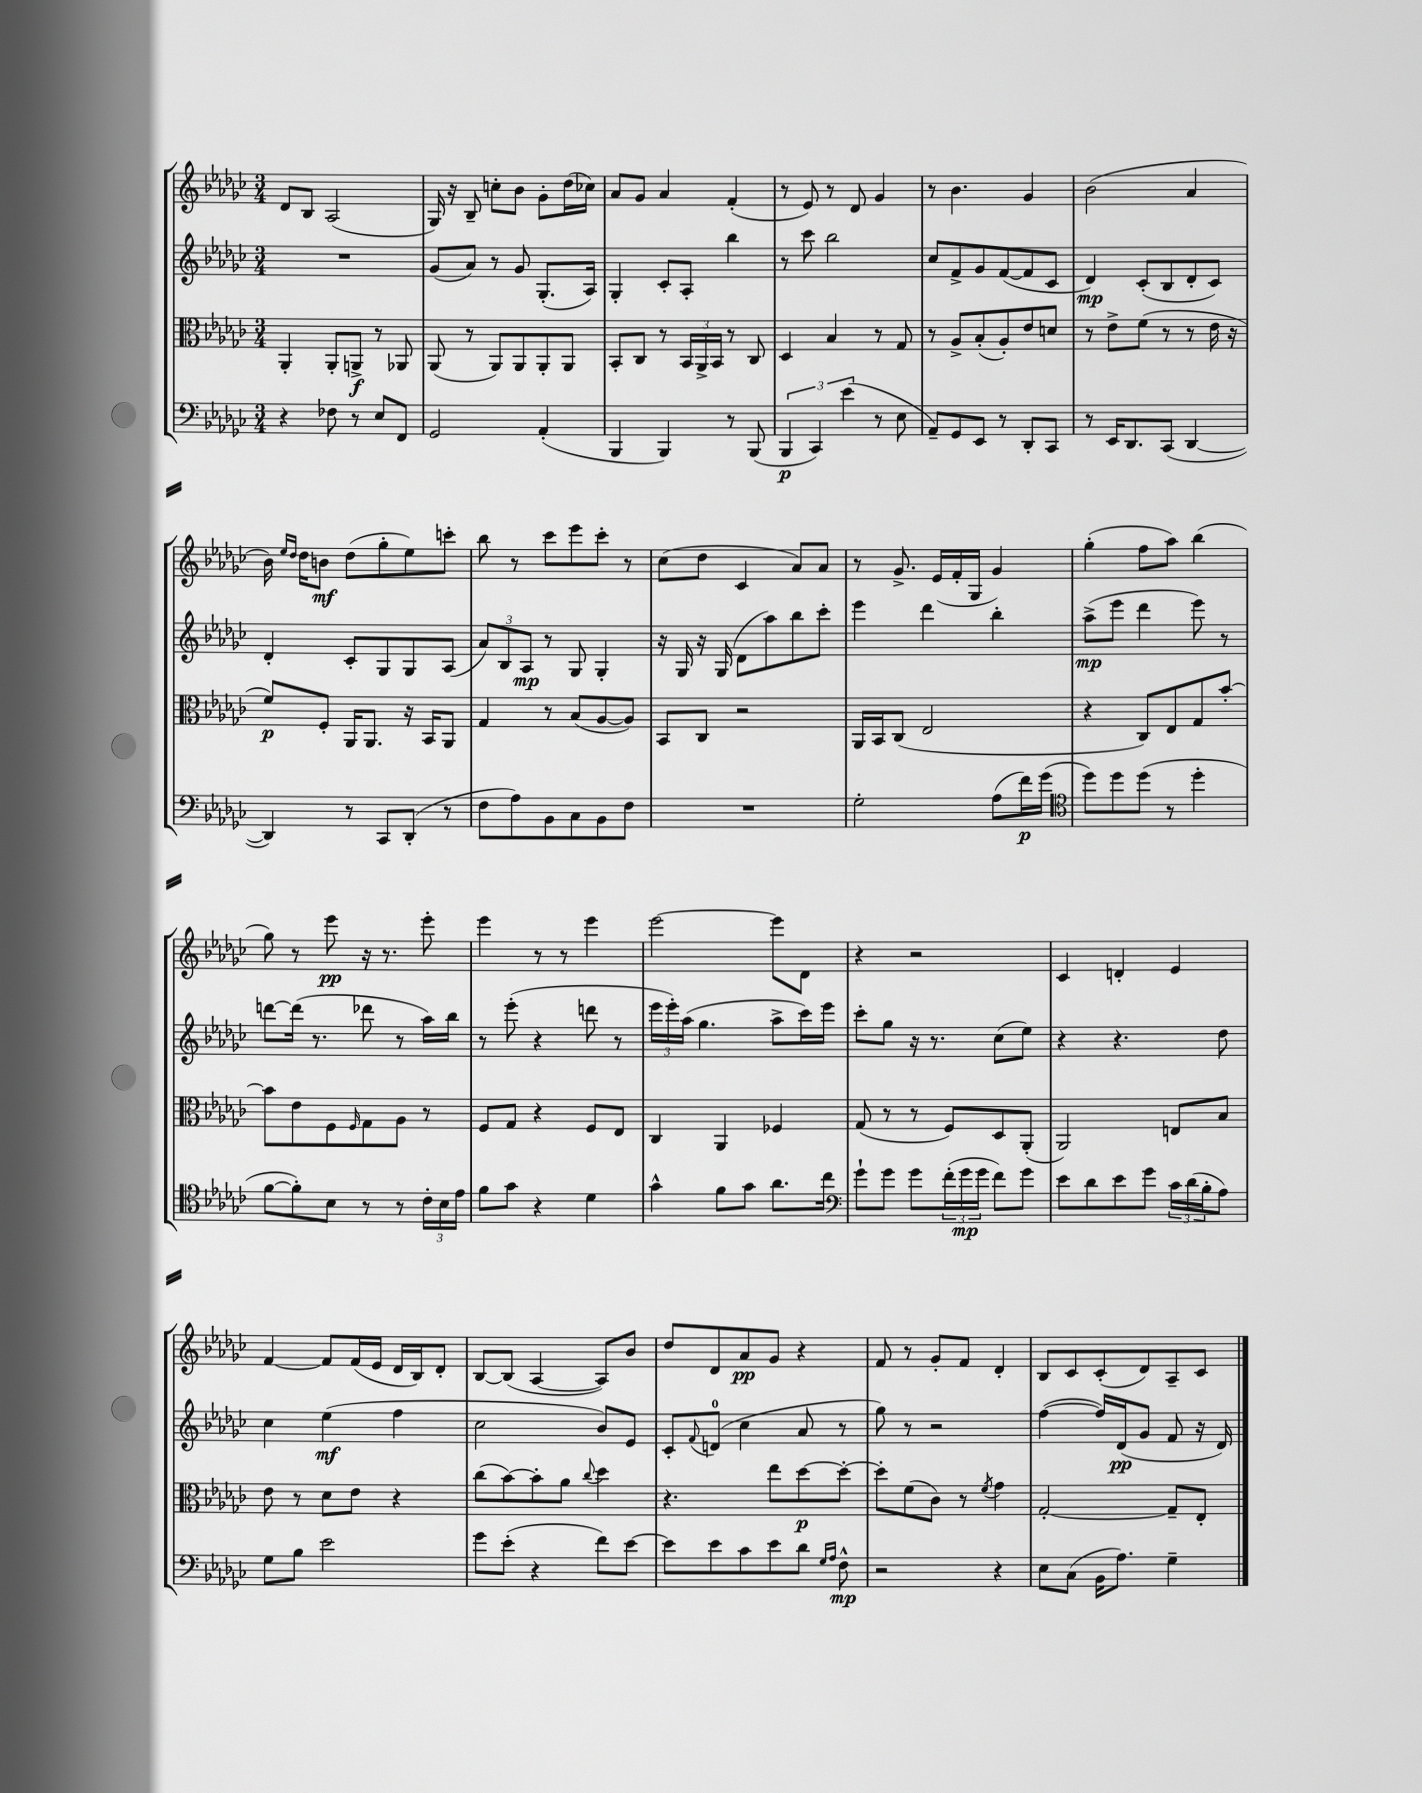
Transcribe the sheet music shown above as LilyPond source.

<<
\new StaffGroup <<
\new Staff = "s0" {
    \clef treble \key ges \major \numericTimeSignature \time 3/4
    des'8 bes8 aes2( |
    ges16) r16 bes8-- c''8-. bes'8 ges'8-. des''16( ces''16) |
    aes'8 ges'8 aes'4 f'4-.( |
    r8 ees'8) r8 des'8 ges'4 |
    r8 bes'4. ges'4 |
    bes'2( aes'4 |
    bes'16) \grace { ees''16 des''16 } des''16 b'8\mf des''8( ges''8-. ees''8) c'''8-. |
    bes''8 r8 ces'''8 ees'''8 ces'''8-. r8 |
    ces''8( des''8 ces'4 aes'8) aes'8 |
    r8 ges'8.-> ees'16( f'16-. ges16 ges'4) |
    ges''4-.( f''8 aes''8) bes''4( |
    ges''8) r8 ees'''8\pp r16 r8. ees'''8-. |
    ees'''4 r8 r8 ees'''4 |
    ees'''2~ ees'''8 des'8 |
    r4 r2 |
    ces'4 d'4-. ees'4 |
    f'4~ f'8 f'16( ees'16 des'16 bes16) des'8-. |
    bes8~ bes8( aes4~ aes8) bes'8 |
    des''8 des'8 aes'8\pp ges'8 r4 |
    f'8 r8 ges'8-. f'8 des'4-. |
    bes8 ces'8 ces'8-.( des'8) aes8-- ces'8 \bar "|." |
}
\new Staff = "s1" {
    \clef treble \key ges \major \numericTimeSignature \time 3/4
    R2. |
    ges'8( aes'8) r8 ges'8 ges8.-.( aes16) |
    ges4-. ces'8-. aes8-. bes''4 |
    r8 ces'''8 bes''2 |
    ces''8 f'8-> ges'8 f'8~( f'8 ces'8 |
    des'4\mp) ces'8-.( bes8 des'8-. ces'8) |
    des'4-. ces'8-. ges8 ges8 aes8( |
    \tuplet 3/2 { aes'8) bes8 aes8\mp } r8 ges8 ges4-. |
    r16 ges16 r16 ges16( des'8 aes''8) bes''8 ces'''8-. |
    ees'''4 des'''4 bes''4-. |
    aes''8->\mp( ees'''8 des'''4 ees'''8) r8 |
    d'''8~ d'''16( r8. des'''8 r8 aes''16) bes''16 |
    r8 ees'''8-.( r4 d'''8 r8 |
    \tuplet 3/2 { ees'''16 ees'''16-.) aes''16( } ges''4. aes''8-> ces'''16) ees'''16 |
    ces'''8-. ges''8 r16 r8. ces''8( ees''8) |
    r4 r4. des''8 |
    ces''4 ees''4\mf( f''4 |
    ces''2 bes'8) ees'8 |
    ces'8-. \appoggiatura { f'8 } d'8-0( ces''4 aes'8 r8 |
    ges''8) r8 r2 |
    f''4~( f''16) des'16\pp( ges'8 f'8 r16 des'16) \bar "|." |
}
\new Staff = "s2" {
    \clef alto \key ges \major \numericTimeSignature \time 3/4
    aes,4-. aes,8-. a,8->\f r8 aes,8 |
    aes,8( r8 aes,8) aes,8 aes,8-. aes,8 |
    bes,8-. ces8 r8 \tuplet 3/2 { bes,16 aes,16-> bes,16 } r8 ces8 |
    des4 bes4 r8 ges8 |
    r8 aes8-> bes8-.( aes8-.) ees'8 d'8 |
    r8 ees'8-> f'8( r8 r8 ees'16 r16 |
    f'8\p) f8-. aes,16 aes,8. r16 bes,16 aes,8 |
    ges4 r8 bes8( aes8~ aes8) |
    bes,8 ces8 r2 |
    aes,16 bes,16 ces8( ees2 |
    r4 ces8) ees8 ges8 bes'8~-. |
    bes'8 ees'8 f8 \grace { f16 } ges8 aes8 r8 |
    f8 ges8 r4 f8 ees8 |
    ces4 aes,4 fes4 |
    ges8( r8 r8 f8) des8 aes,8-.( |
    aes,2) e8 bes8 |
    ees'8 r8 des'8 ees'8 r4 |
    ces''8( bes'8~) bes'8-. aes'8 \appoggiatura { ces''8 } des''4 |
    r4. ees''8 des''8~\p des''8~-. |
    des''8-. f'8( ces'8) r8 \acciaccatura { f'8 } ges'4 |
    ges2~-. ges8-- ees8-. \bar "|." |
}
\new Staff = "s3" {
    \clef bass \key ges \major \numericTimeSignature \time 3/4
    r4 fes8 r8 ees8 f,8 |
    ges,2 aes,4-.( |
    bes,,4 bes,,4) r8 bes,,8( |
    \tuplet 3/2 { bes,,4\p ces,4) ees'4( } r8 ees8 |
    aes,8--) ges,8 ees,8 r8 des,8-. ces,8 |
    r8 ees,16 des,8. ces,8( des,4~ |
    des,4) r8 ces,8 des,8-.( r8 |
    f8 aes8) bes,8 ces8 bes,8 f8 |
    R2. |
    ges2-. aes8( f'16\p) ges'16( |
    \clef tenor des''8) des''8 des''8( r8 des''4-. |
    f'8~ f'8-.) bes8 r8 r8 \tuplet 3/2 { ces'16-. bes16 ees'16 } |
    f'8 ges'8 r4 des'4 |
    ges'4-^ f'8 ges'8 aes'8. ces''16 |
    \clef bass ges'8-! ges'8 ges'8 \tuplet 3/2 { f'16-.( ges'16\mp ges'16 } f'8) ges'8 |
    ees'8 des'8 ees'8 ges'8 \tuplet 3/2 { ces'16 des'16( bes16-. } aes8) |
    ges8 bes8 ees'2 |
    ges'8 ees'8-.( r4 f'8) ees'8~ |
    ees'8 ees'8 ces'8 ees'8 des'8 \grace { ges16 aes16 } f8-^\mp |
    r2 r4 |
    ees8 ces8( bes,16 aes8.) ges4-- \bar "|." |
}
>>
>>
\layout { \context { \Score \remove "Bar_number_engraver" } }
